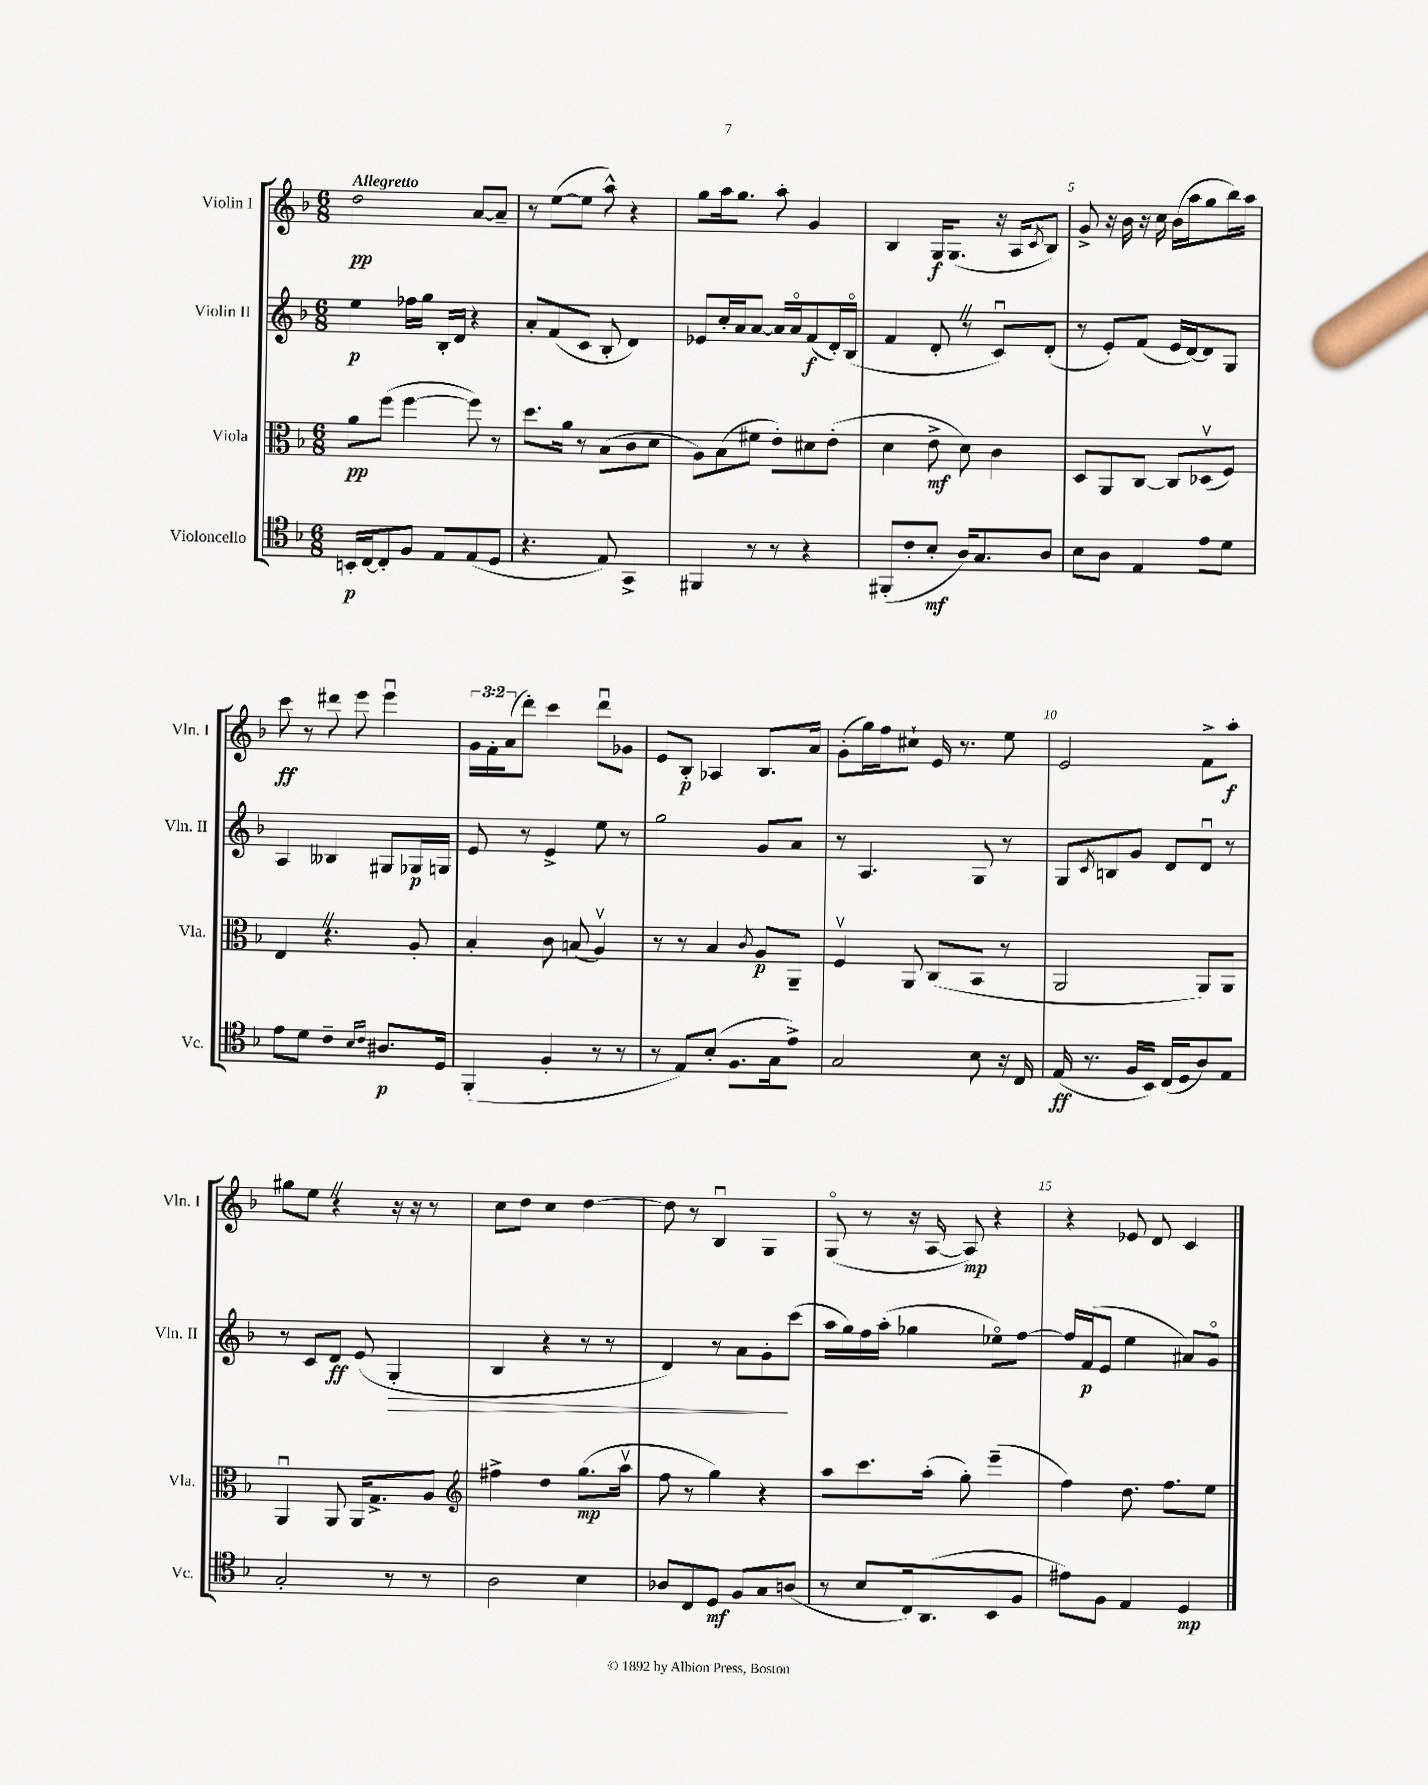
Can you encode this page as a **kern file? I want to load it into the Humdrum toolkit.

**kern	**kern	**kern	**kern
*staff4	*staff3	*staff2	*staff1
*clefC4	*clefC3	*clefG2	*clefG2
*k[b-]	*k[b-]	*k[b-]	*k[b-]
*M6/8	*M6/8	*M6/8	*M6/8
16BB'	8a	4ee	2dd
[16C	.	.	.
8C']	(8ff	.	.
8F	[4ff	16ff-	.
.	.	16gg	.
8E	.	16B-'	.
.	.	16d	.
(8E	8ff])	4r	[8a
8D	8r	.	8a~]
=	=	=	=
4.r	8.dd	8a'	8r
.	.	(8f	([8ee
.	16a	.	.
.	8r	8c	8ee]
8E)	(8B-	8B-'	8aa^^)
4GG^	8c	4d)	4r
.	8d	.	.
=	=	=	=
4FF#	8A)	8e-	8gg
.	(8B-	16cc'	16aa
.	.	16a	8.gg
8r	8f#	[8a	.
8r	8e')	16a]	8aa'
.	.	16ao	.
4r	8d#	(8f	4g
.	(8e'	16d')	.
.	.	(16B-o	.
=	=	=	=
(8FF#'	4d	4f	4B-
8c'	.	.	.
8B-'	8e^	8d'	16G
.	.	.	(8.G
16A)	8d)	8r	.
8.G	.	.	.
.	4c	8cu)	16r
.	.	.	16A
.	.	.	8qc
8A	.	(8d'	8B-)
=	=	=	=
8B-	8D	8r	8g^
8A	8AA	8e')	16r
.	.	.	16b-
4E	[8C	(8f	16r
.	.	.	16cc
.	8C]	16e	(16b-
.	.	[16d)	16aa
8e	(8D-v	8d]	8gg
8d	8F)	8G	16bb-)
.	.	.	16aa
=	=	=	=
8e	4E	4A	8ccc
8d	.	.	8r
4c~	4.r	4B--	8ddd#
.	.	.	8eee
16qqB-	.	.	.
16qqc	.	.	.
8.A#	.	8G#	4eeeu
.	8A'	16G-	.
16D	.	16G	.
=	=	=	=
(4FF'	4B-'	8e	24g
.	.	.	24f'
.	.	.	(24a
.	.	8r	8ddd')
4F'	8c	4e^	4ccc
.	(8B	.	.
8r	4Av)	8ee	8dddu
8r	.	8r	8g-
=	=	=	=
8r	8r	2gg	8e
8E)	8r	.	8B-'
(8B-'	4B-	.	4A-
8.F	.	.	.
.	8qc	.	.
.	8A	8g	8.B-
16G	.	.	.
8e^)	8AA~	8a	.
.	.	.	16a
=	=	=	=
2G	4Fv	8r	(8g'
.	.	4.A	16gg)
.	.	.	16ff
.	8AA	.	8cc#`
.	(8C	.	16e
.	.	.	8.r
8B-	8BB-	8G	.
16r	8r	8r	8ee
16C	.	.	.
=	=	=	=
(16E	2AA	8G	2e
8.r	.	.	.
.	.	8qc	.
.	.	8B	.
16F	.	8g	.
16BB-)	.	.	.
(16C	.	8d	.
16D	.	.	.
8A)	8AA)	8du	8f^
8E	8AA	8r	8aa'
=	=	=	=
2G'	4AAu	8r	8gg#
.	.	8c	8ee
.	8AA	8d	4r
.	16AA	(8e	.
.	8.G^	.	.
8r	.	4G'	16r
.	.	.	16r
8r	8A	.	8r
=	=	=	=
*	*clefG2	*	*
2A	4ff#^	4B-	8cc
.	.	.	8dd
.	4dd	4r	4cc
4B-	(8.gg	8r	[4dd
.	.	8r	.
.	16aav	.	.
=	=	=	=
8A-	8ff	4d)	8dd]
8C	8r	.	8r
8D	4gg)	8r	4B-u
8F	.	8a	.
8G	4r	8g'	4G
(8A	.	(8ccc	.
=	=	=	=
8r	8aa	16aa	(8Go
.	.	16gg)	.
8B-	8.ccc	16ff	8r
.	.	(16aa'	.
16C)	.	4gg-	16r
(8.AA	(16aa'	.	[16A
.	8gg')	.	8A])
8BB-	(4eee~	8ee-o)	4r
8F	.	[8ff	.
=	=	=	=
8e#)	4ff)	16ff]	4r
.	.	(16f	.
8F	.	8e	.
4E	8.dd	4ee	8e-
.	.	.	8d
.	8.ff	.	.
4D	.	8a#)	4c
.	8ee	8go	.
==	==	==	==
*-	*-	*-	*-
